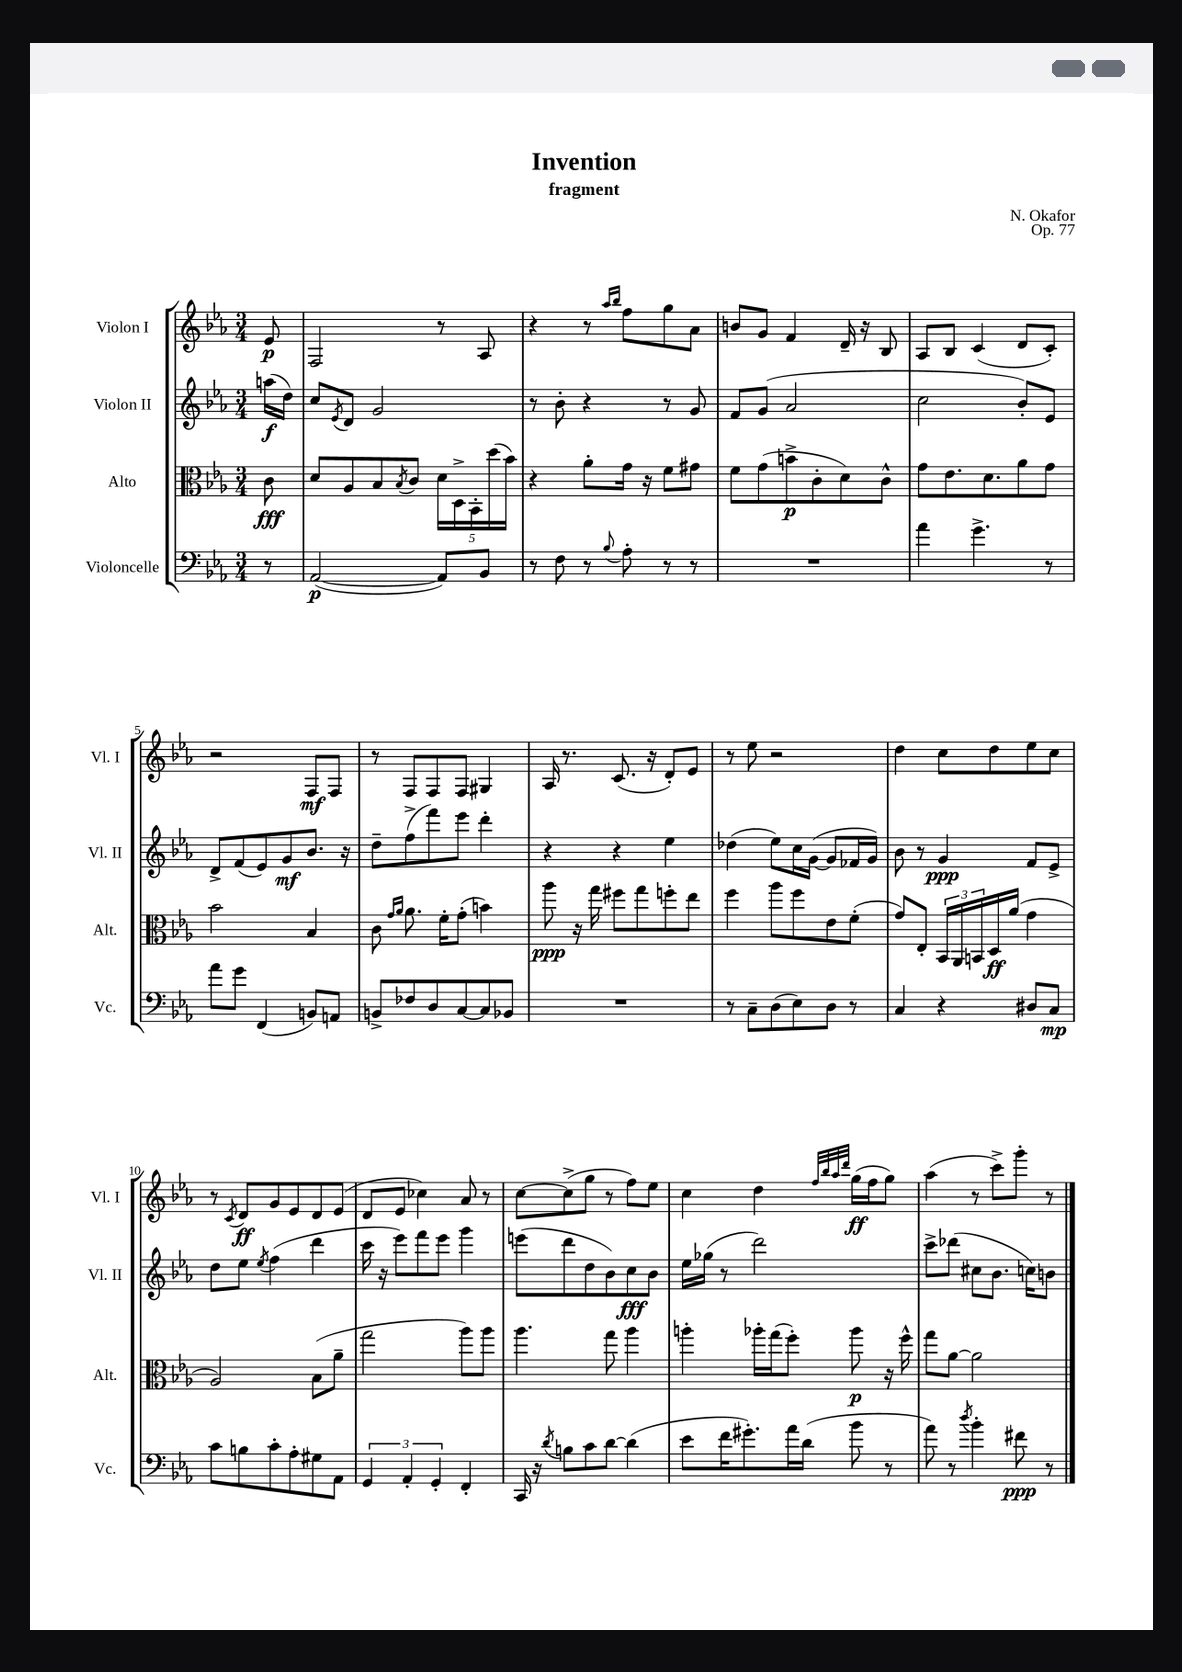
\header { title = "Invention" composer = "N. Okafor" subtitle = "fragment" opus = "Op. 77" }
<<
\new StaffGroup <<
\new Staff = "s0" \with { instrumentName = "Violon I" shortInstrumentName = "Vl. I" } {
    \clef treble \key ees \major \numericTimeSignature \time 3/4 \partial 8
    ees'8\p |
    f2 r8 aes8 |
    r4 r8 \grace { aes''16 bes''16 } f''8 g''8 aes'8 |
    b'8 g'8 f'4 d'16-- r16 bes8 |
    aes8 bes8 c'4( d'8 c'8-.) |
    r2 f8\mf f8 |
    r8 f8 f8 f8 gis4 |
    aes16 r8. c'8.( r16 d'8-.) ees'8 |
    r8 ees''8 r2 |
    d''4 c''8 d''8 ees''8 c''8 |
    r8 \acciaccatura { c'8 } d'8\ff g'8 ees'8 d'8 ees'8( |
    d'8 ees'8 ces''4) aes'8 r8 |
    c''8~ c''8->( g''8 r8 f''8) ees''8 |
    c''4 d''4 \grace { f''32 bes''32 aes''32 d'''32 } g''16\ff( f''16 g''8) |
    aes''4( r8 c'''8->) g'''8-. r8 \bar "|." |
}
\new Staff = "s1" \with { instrumentName = "Violon II" shortInstrumentName = "Vl. II" } {
    \clef treble \key ees \major \numericTimeSignature \time 3/4 \partial 8
    a''16\f( d''16) |
    c''8 \acciaccatura { ees'8 } d'8 g'2 |
    r8 bes'8-. r4 r8 g'8 |
    f'8 g'8( aes'2 |
    c''2 bes'8-.) ees'8 |
    d'8-> f'8( ees'8) g'8\mf bes'8. r16 |
    d''8-- f''8->( f'''8) ees'''8 d'''4-. |
    r4 r4 ees''4 |
    des''4( ees''8) c''16 g'16~( g'8 fes'16 g'16) |
    bes'8 r8 g'4\ppp f'8 ees'8-> |
    d''8 ees''8 \acciaccatura { ees''8 } f''4( d'''4 |
    c'''16 r16 ees'''8) f'''8 ees'''8 g'''4 |
    e'''8( d'''8 d''8 bes'8) c''8\fff bes'8 |
    ees''16 ges''16( r8 d'''2) |
    c'''8-> des'''8( cis''8 bes'8. c''16) b'8 \bar "|." |
}
\new Staff = "s2" \with { instrumentName = "Alto" shortInstrumentName = "Alt." } {
    \clef alto \key ees \major \numericTimeSignature \time 3/4 \partial 8
    c'8\fff |
    d'8 aes8 bes8 \acciaccatura { bes8 } c'8 \tuplet 5/4 { d'16 d16-> bes,16-. d''16( bes'16) } |
    r4 aes'8-. g'16 r16 f'8 gis'8 |
    f'8 g'8( b'8->\p c'8-. d'8) c'8-^ |
    g'8 ees'8. d'8. aes'8 g'8 |
    bes'2 bes4 |
    c'8 \grace { g'16 aes'16 } aes'8. f'16-. g'8-.( b'4) |
    aes''8\ppp r16 g''16 fis''8 g''8 f''8-. ees''8 |
    f''4 aes''8 f''8 ees'8 f'8-.( |
    g'8) ees8-. \tuplet 3/2 { bes,16 aes,16 b,16 } d16\ff aes'16( g'4 |
    aes2) bes8( aes'8-- |
    g''2 aes''8) aes''8 |
    aes''4. g''8 aes''4 |
    a''4-. aes''16-. g''16( f''8-.) aes''8\p r16 f''16-^ |
    g''8 aes'8~ aes'2 \bar "|." |
}
\new Staff = "s3" \with { instrumentName = "Violoncelle" shortInstrumentName = "Vc." } {
    \clef bass \key ees \major \numericTimeSignature \time 3/4 \partial 8
    r8 |
    aes,2~\p( aes,8) bes,8 |
    r8 f8 r8 \appoggiatura { bes8 } aes8-. r8 r8 |
    R2. |
    aes'4 g'4.-> r8 |
    aes'8 g'8 f,4( b,8) a,8 |
    b,8-> fes8 d8 c8~ c8 bes,8 |
    R2. |
    r8 c8-- d8( ees8) d8 r8 |
    c4 r4 dis8 c8\mp |
    c'8 b8 c'8-. aes8-. gis8 aes,8 |
    \tuplet 3/2 { g,4 aes,4-. g,4-. } f,4-. |
    c,16 r16 \acciaccatura { d'8 } b8 c'8 d'8~ d'4( |
    ees'8 f'16 gis'8.-.) aes'16 d'16( bes'8 r8 |
    aes'8) r8 \acciaccatura { d''8 } bes'4-. fis'8\ppp r8 \bar "|." |
}
>>
>>
